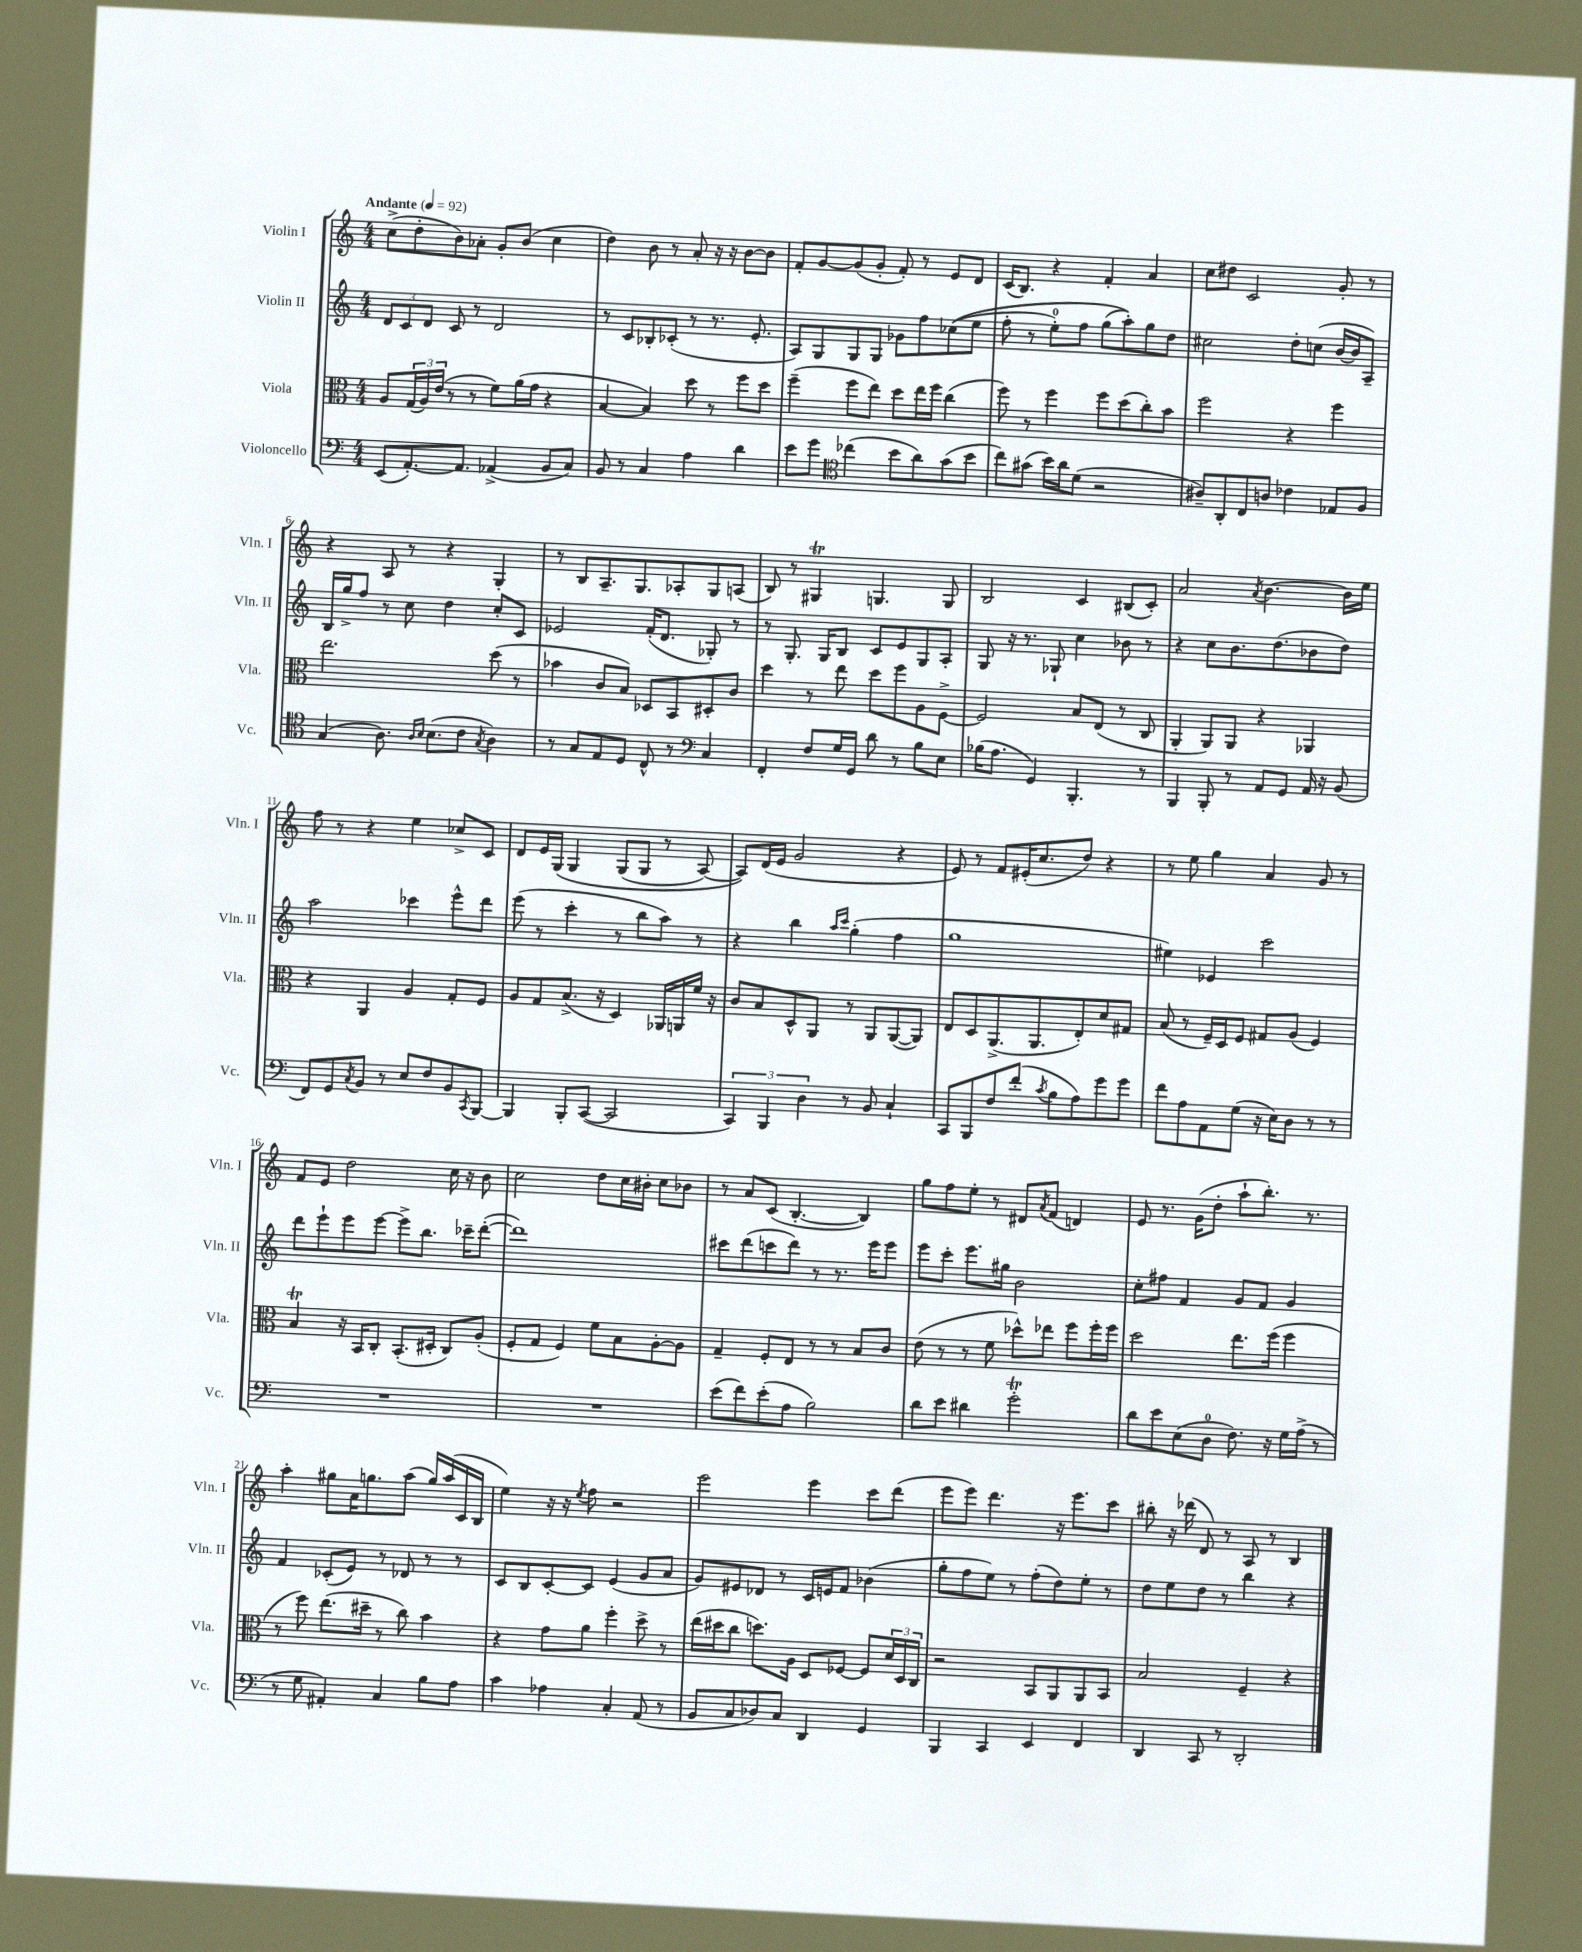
<<
\new StaffGroup <<
\new Staff = "s0" \with { instrumentName = "Violin I" shortInstrumentName = "Vln. I" } {
    \clef treble \key c \major \numericTimeSignature \time 4/4 \tempo "Andante" 4 = 92
    c''8->( d''8-. b'8) aes'8-. g'8-. b'8( c''4 |
    d''4) b'8 r8 a'8-. r16 r16 b'8~ b'8 |
    f'8-. g'8~ g'8( g'8-. f'8-.) r8 e'8 d'8 |
    c'16( b8.) r4 f'4-. a'4 |
    c''8 dis''8 c'2 g'8-. r8 |
    r4 a8 r8 r4 g4-. |
    r8 b8 a8.-- g8. aes8-. g8 a8( |
    b8) r8 gis4\trill g4. g8 |
    b2 c'4 bis8( c'8-.) |
    a'2 \acciaccatura { a'8 } b'4.~ b'16 e''16 |
    f''8 r8 r4 e''4 ces''8-> c'8 |
    d'8 e'16 g16\( g4 g8( g8 r8 a8~) |
    a8\) d'16( e'16 g'2 r4 |
    e'8) r8 f'8 eis'16-.( c''8. d''8) r4 |
    r8 e''8 g''4 a'4 g'8 r8 |
    f'8 e'8 d''2 c''16 r16 b'8 |
    c''2 d''8 c''16 bis'16-. c''8 bes'8 |
    r8 a'8 c'8( b4.~-. b4) |
    g''8 f''8 e''8-. r8 dis'8 \acciaccatura { a'8 } f'8( d'4) |
    e'8 r8. g'16( d''8-. a''8-! b''8.-.) r8. |
    a''4-. gis''8 a'16 g''8. a''8( g''16) a''16( c'16 b16 |
    e''4) r16 r16 \acciaccatura { e''8 } f''8 r2 |
    e'''2 e'''4 c'''8 d'''8( |
    e'''8 e'''8) d'''4. r16 e'''8. c'''8 |
    bis''8-. r16 des'''16( d'8) r8 a8 r8 b4 \bar "|." |
}
\new Staff = "s1" \with { instrumentName = "Violin II" shortInstrumentName = "Vln. II" } {
    \clef treble \key c \major \numericTimeSignature \time 4/4
    \tuplet 3/2 { d'8 c'8 d'8 } c'8 r8 d'2 |
    r8 c'8 bes8-. ces'8-.( r8 r8. e'8.-. |
    a8) g8 g8 g8 ges'8 f''8 ces''8(\( e''8 |
    f''8-. r8 e''8-0-.) f''8 g''8( a''8-.)\) g''8 d''8 |
    cis''2 d''8-. c''8( b'16~ b'16 a8--) |
    b16 g''16-> f''8 r8 c''8 d''4 c''8-. c'8 |
    ees'2 f'16-.( d'8. ges8-.) r8 |
    r8 g8.-. g16 b8 c'8 e'8 g8 a8-. |
    g8 r16 r8. ges8-! c''4 bes'8 r8 |
    r4 c''8 b'8. d''8.( bes'8 d''8) |
    a''2 ces'''4 e'''8-^ d'''8 |
    e'''8( r8 c'''4-. r8 b''8 a''8) r8 |
    r4 b''4 \grace { a''16 c'''16 } g''4-.( f''4 |
    g''1 |
    eis''4) ees'4 c'''2 |
    d'''8 e'''8-! e'''8 e'''8~ e'''8-> b''8. ces'''16-- d'''8~-.( |
    d'''1) |
    cis'''8 d'''8( c'''8 d'''8) r8 r8. e'''16 e'''8 |
    e'''8 c'''8-. e'''8. gis''16 b'2 |
    c''8-. fis''8 f'4 g'8 f'8 g'4 |
    f'4 ces'8-.( e'8) r8 des'8 r8 r8 |
    c'8 b8 c'8~-. c'8 e'4( g'8 a'8 |
    g'8) eis'8 des'8 r8 c'16 e'16 f'8 bes'4( |
    g''8-. f''8 e''8) r8 f''8-.( d''8) e''8-. r8 |
    d''8 e''8 d''8 r8 b''4 r4 \bar "|." |
}
\new Staff = "s2" \with { instrumentName = "Viola" shortInstrumentName = "Vla." } {
    \clef alto \key c \major \numericTimeSignature \time 4/4
    a8 \tuplet 3/2 { g16( a16) e'16( } r8 r8 f'8) a'16( g'16 r4 |
    b4~ b4) d''8 r8 f''8 d''8 |
    f''4--( f''8 e''8) d''8 e''16 f''16 c''4( |
    f''8) r8 f''4 f''8 d''8( c''8-.) b'8 |
    f''2 r4 f''4 |
    e''2. d''8( r8 |
    bes'4 c'8 b8) des8 b,8 dis8-. c'8 |
    d''4 r8 e''8 d''8 f''8 a8 f8~-> |
    f2 b8 e8( r8 c8 |
    a,4-. a,8) a,8 r4 aes,4 |
    r4 a,4 a4 g8-. f8 |
    a8 g8 b8.->( r16 d4) aes,16 a,16 f'16 r16 |
    c'8 b8 d8-^ a,8 r8 a,8 a,8~( a,8) |
    e8 d8 a,8.->( a,8. e8-.) d'8 gis8 |
    b8( r8 f16--) d16 f8 gis8 a8( f4) |
    b4\trill r16 b,16 c8-. b,8.-.( dis16-. c8) a8-.( |
    f8-. g8 f4) f'8 b8 a8~-. a8 |
    g4-- f8-. e8 r8 r8 b8 c'8 |
    e'8( r8 r8 f'8 des''8-^) ees''8 f''8 f''16-. f''16 |
    d''2 e''8. f''16( f''4 |
    r8 f''8) e''8.( dis''16-- r8 c''8) b'4 |
    r4 g'8 a'8 f''4-. d''8-> r8 |
    e''16( dis''16 c''8 d''8.) a16 d8 fes8~ fes8 \tuplet 3/2 { d'16 d16 c16 } |
    r2 b,8 a,8 a,8 b,8 |
    b2 f4-- r4 \bar "|." |
}
\new Staff = "s3" \with { instrumentName = "Violoncello" shortInstrumentName = "Vc." } {
    \clef bass \key c \major \numericTimeSignature \time 4/4
    e,8( a,8.~-.) a,8. aes,4->( b,8 c8) |
    b,8 r8 c4 a4 d'4 |
    e'8 g'8 \clef tenor ces''4( b'8 a'8) g'8( b'8 |
    c''8) gis'8( b'16) a'16 d'8( r2 |
    ais8--) a,8-. c8 a8 ces'4 ees8 f8 |
    g4( a8.) \grace { a16 b16 } b8.( c'8 \acciaccatura { g8 } a4) |
    r8 g8 e8 d8 c8-^ r8 \clef bass c4 |
    f,4-. f8 g16 g,16 d'8 r8 b8 e8 |
    bes16( a8. g,4) b,,4.-. r8 |
    b,,4 b,,8-. r8 a,8 g,8 a,16 r16 b,8( |
    f,8) g,8 \acciaccatura { c8 } b,8 r8 e8 f8 b,8 \acciaccatura { c,8 } b,,8~ |
    b,,4 b,,8-. c,8~( c,2 |
    \tuplet 3/2 { c,4) b,,4 d4 } r8 b,8 c4-! |
    c,8 b,,8 f8 f'8-.( \acciaccatura { c'8 } b8 a8) g'8 g'8 |
    f'8 a8 a,8 g8( r16 e16) d8 r8 r8 |
    R1 |
    R1 |
    e'8( f'8) e'8-.( a8 b2) |
    d'8 e'8 dis'4 g'2-.\trill |
    d'8 e'8 e8( d8-0 f8.) r16 g16 a16->( r8 |
    r8 g8 ais,4-.) c4 b8 a8 |
    c'4 aes4 c4-. a,8( r8 |
    b,8 c8 des8) c8 d,4 g,4 |
    b,,4 c,4 e,4 f,4 |
    d,4 c,8 r8 d,2-. \bar "|." |
}
>>
>>
